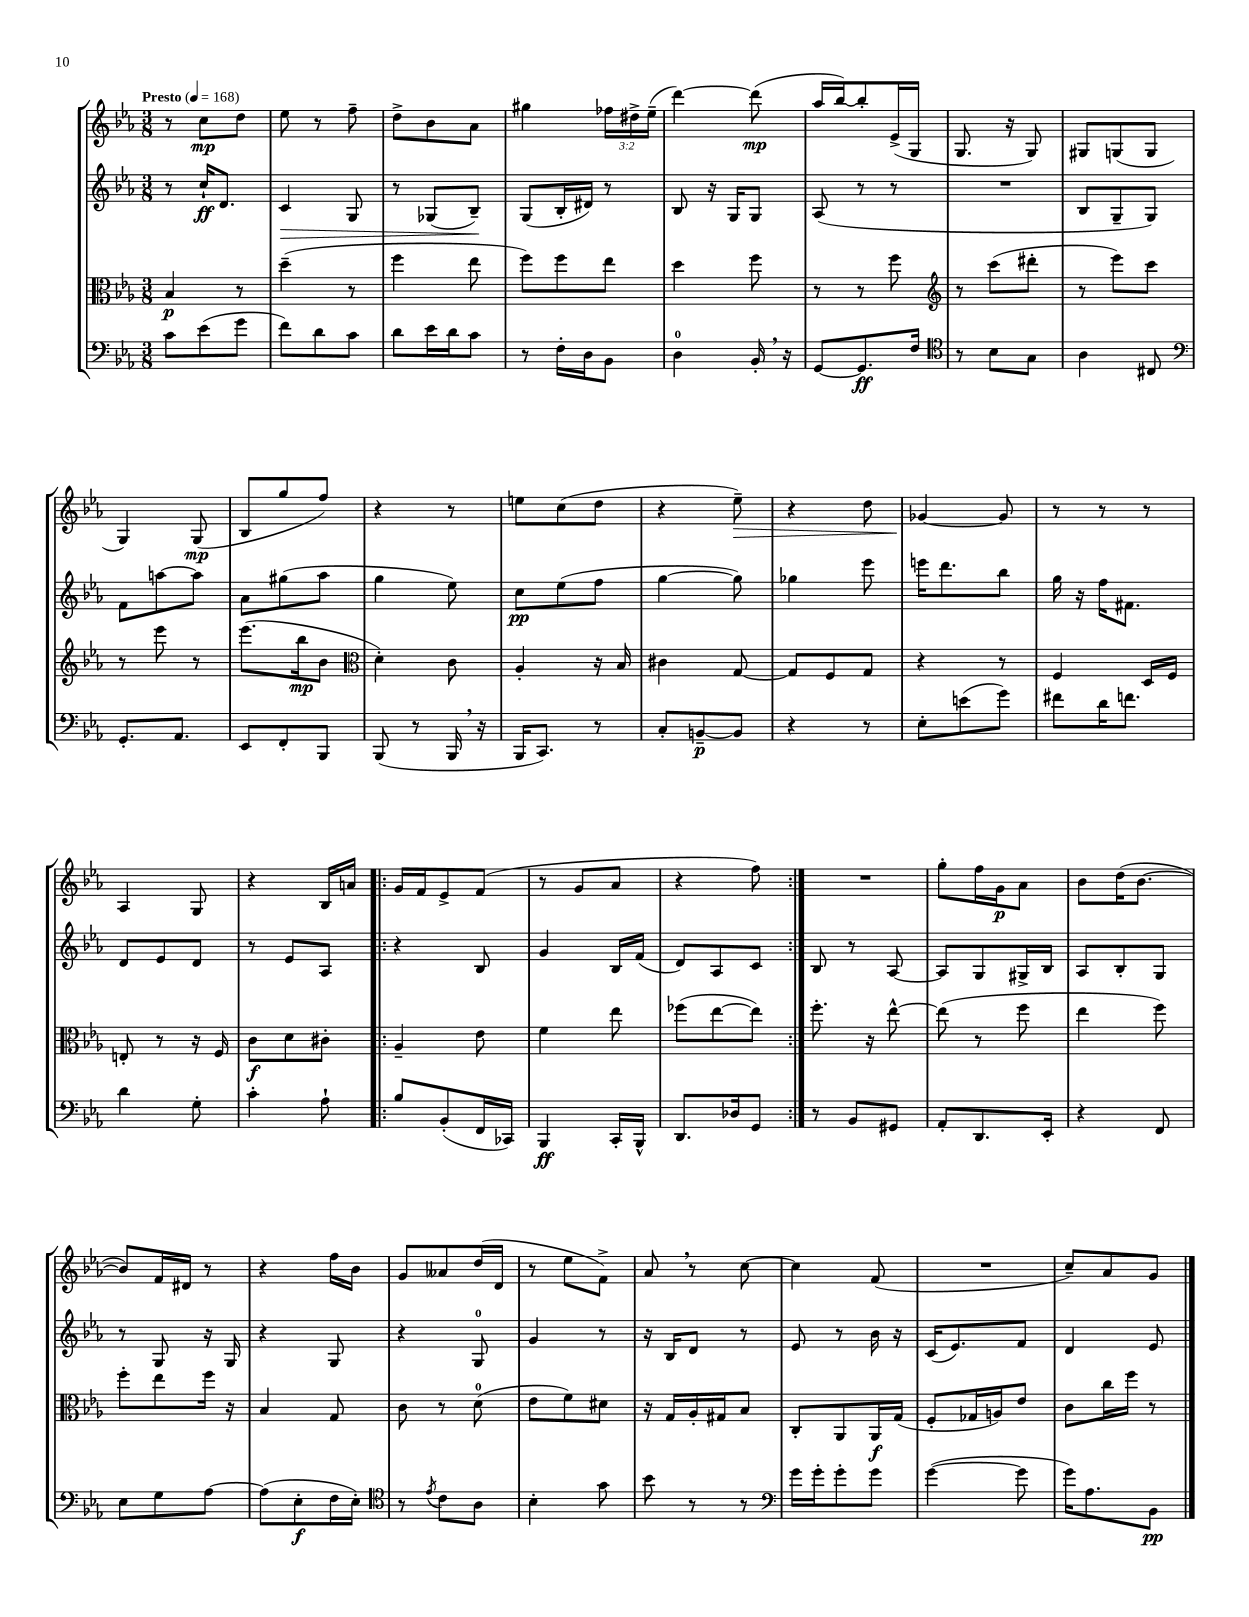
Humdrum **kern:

**kern	**kern	**kern	**kern
*staff4	*staff3	*staff2	*staff1
*clefF4	*clefC3	*clefG2	*clefG2
*k[b-e-a-]	*k[b-e-a-]	*k[b-e-a-]	*k[b-e-a-]
*M3/8	*M3/8	*M3/8	*M3/8
*MM168	*MM168	*MM168	*MM168
8c	4B-	8r	8r
(8e-	.	16cc`	8cc
.	.	8.d	.
8g	8r	.	8dd
=	=	=	=
8f)	(4dd~	4c	8ee-
8d	.	.	8r
8c	8r	8G	8ff~
=	=	=	=
8d	4ff	8r	8dd^
16e-	.	(8G-	8b-
16d	.	.	.
8c	8ee-	8B-~)	8a-
=	=	=	=
8r	8ff)	(8G	4gg#
16F'	8ff	16B-'	.
16D	.	16d#)	.
8BB-	8ee-	8r	24ff-
.	.	.	24dd#^
.	.	.	(24ee-~
=	=	=	=
4D	4dd	8B-	[4ddd)
.	.	16r	.
.	.	16G	.
16BB-'	8ff	8G	(8ddd]
16r	.	.	.
=	=	=	=
[8GG	8r	(8A-	16aa-
.	.	.	[16bb-)
8.GG]	8r	8r	8bb-']
.	8ff	8r	(16e-^
16F	.	.	16G
=	=	=	=
*clefC4	*clefG2	*	*
8r	8r	4.r	8.G
8B-	(8ccc	.	.
.	.	.	16r
8G	8ddd#'	.	8G)
=	=	=	=
4A-	8r	8B-	8G#
.	8eee-)	8G~	(8G
8C#	8ccc	8G)	8G
=	=	=	=
*clefF4	*	*	*
8.GG'	8r	8f	4G)
.	8eee-	[8aa	.
8.AA-	.	.	.
.	8r	8aa]	(8G
=	=	=	=
8EE-	(8.eee-	8a-	8B-
8FF'	.	(8gg#	8gg
.	16bb-	.	.
8BBB-	8b-	8aa-	8ff)
=	=	=	=
*	*clefC3	*	*
(8BBB-	4d')	4gg	4r
8r	.	.	.
16BBB-	8c	8ee-)	8r
16r	.	.	.
=	=	=	=
16BBB-	4A-'	8cc	8ee
8.CC)	.	.	.
.	.	(8ee-	(8cc
8r	16r	8ff	8dd
.	16B-	.	.
=	=	=	=
8C'	4c#	[4gg	4r
[8BB~	.	.	.
8BB]	[8G	8gg])	8ee-~)
=	=	=	=
4r	8G]	4gg-	4r
.	8F	.	.
8r	8G	8eee-	8dd
=	=	=	=
8E-'	4r	16eee	[4g-
.	.	8.ddd	.
(8e	.	.	.
8g)	8r	8bb-	8g-]
=	=	=	=
8f#	4F	16gg	8r
.	.	16r	.
16d	.	16ff	8r
8.f	.	8.f#	.
.	16D	.	8r
.	16F	.	.
=	=	=	=
4d	8E'	8d	4A-
.	8r	8e-	.
8G'	16r	8d	8G
.	16F	.	.
=	=	=	=
4c'	8c	8r	4r
.	8d	8e-	.
8A-`	8c#'	8A-	16B-
.	.	.	16a
=!|:	=!|:	=!|:	=!|:
8B-	4A-~	4r	16g
.	.	.	16f
(8BB-'	.	.	8e-^
16FF	8e-	8B-	(8f
16CC-)	.	.	.
=	=	=	=
4BBB-	4f	4g	8r
.	.	.	8g
16CC'	8ee-	16B-	8a-
16BBB-^^	.	(16f	.
=	=	=	=
8.DD	(8ff-	8d)	4r
.	[8ee-	8A-	.
16D-	.	.	.
8GG	8ee-])	8c	8ff)
=:|!	=:|!	=:|!	=:|!
8r	8.ff'	8B-	4.r
8BB-	.	8r	.
.	16r	.	.
8GG#	[8ee-^^	[8A-	.
=	=	=	=
8AA-'	(8ee-]	8A-]	8gg'
8.DD	8r	8G	16ff
.	.	.	16g
.	8ff	16G#^	8a-
16EE-'	.	16B-	.
=	=	=	=
4r	4ee-	8A-	8b-
.	.	8B-'	(16dd
.	.	.	[8.b-
8FF	8ff)	8G	.
=	=	=	=
8E-	8ff'	8r	8b-])
8G	8ee-	8G	16f
.	.	.	16d#
[8A-	16ff	16r	8r
.	16r	16G	.
=	=	=	=
(8A-]	4B-	4r	4r
8E-'	.	.	.
16F	8G	8G	16ff
16E-')	.	.	16b-
=	=	=	=
*clefC4	*	*	*
8r	8c	4r	8g
8qe-	.	.	.
8c	8r	.	8a--
8A-	(8d	8G	(16dd
.	.	.	16d
=	=	=	=
4B-'	8e-	4g	8r
.	8f)	.	8ee-
8g	8d#	8r	8f^)
=	=	=	=
8b-	16r	16r	8a-
.	16G	16B-	.
8r	16A-'	8d	8r
.	16G#	.	.
8r	8B-	8r	[8cc
=	=	=	=
*clefF4	*	*	*
16g	8C'	8e-	4cc]
16g'	.	.	.
8g'	8AA-	8r	.
8g	16AA-	16b-	(8f
.	(16G	16r	.
=	=	=	=
([4g	8F'	(16c	4.r
.	.	8.e-)	.
.	16G-	.	.
.	16A)	.	.
8g]	8e-	8f	.
=	=	=	=
16g)	8c	4d	8cc~)
8.A-	.	.	.
.	16cc	.	8a-
.	16ff	.	.
8BB-	8r	8e-	8g
==	==	==	==
*-	*-	*-	*-
